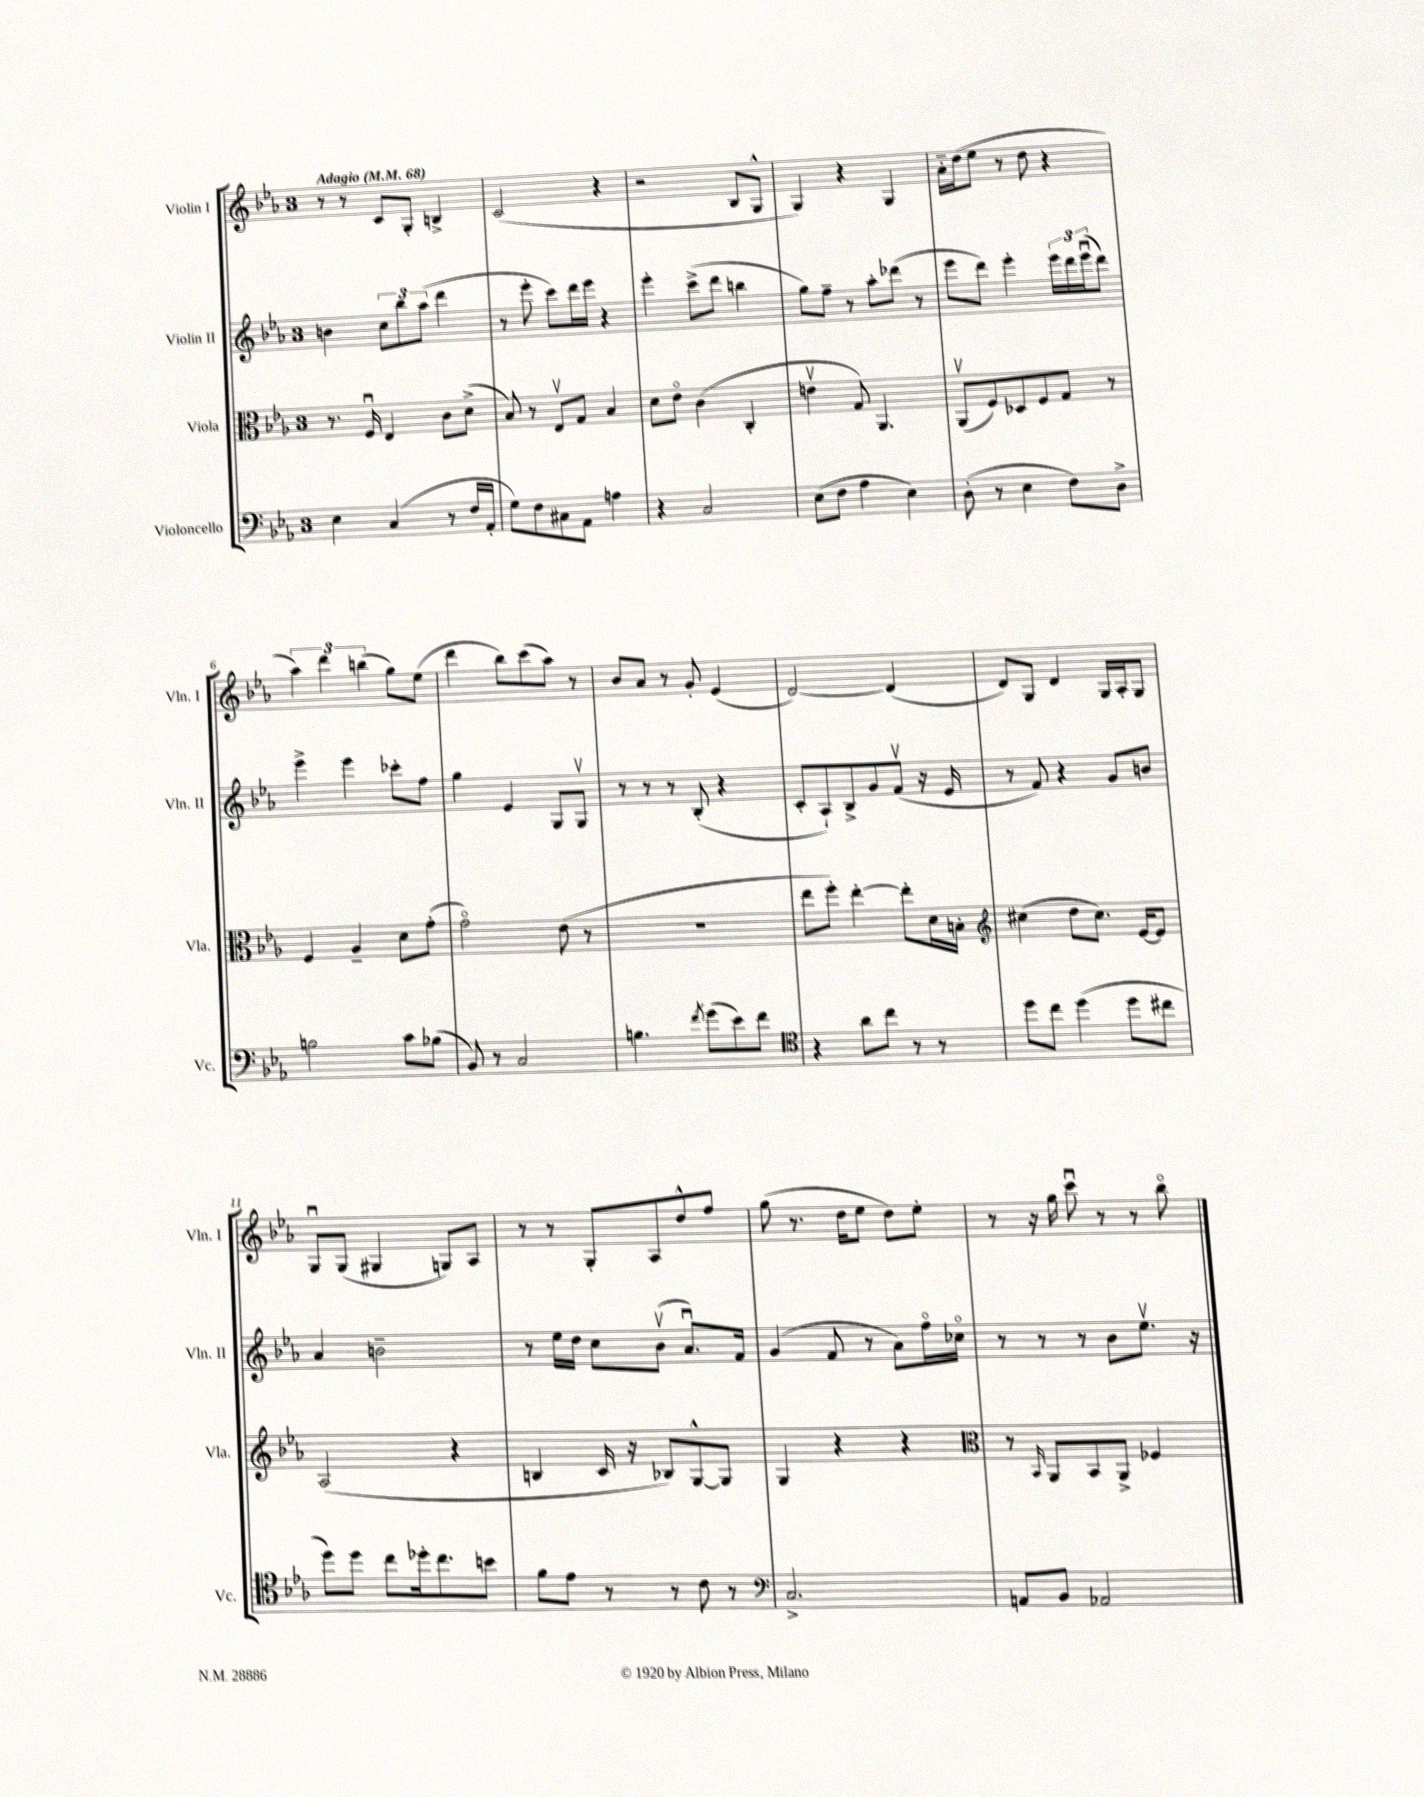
<<
\new StaffGroup <<
\new Staff = "s0" \with { instrumentName = "Violin I" shortInstrumentName = "Vln. I" } {
    \clef treble \key ees \major \once \override Staff.TimeSignature.style = #'single-digit \time 3/4 \tempo "Adagio" 4 = 68
    r8 r8 c'8 g8-. b4-> |
    c'2( r4 |
    r2 bes8 g8-^ |
    g4) r4 g4 |
    aes'16-_ d''16( ees''8 r8 d''8 r4 |
    \tuplet 3/2 { aes''4) d'''4 b''4( } g''8) ees''8( |
    d'''4 bes''8) c'''8( aes''8) r8 |
    bes'8 aes'8 r8 g'8-. ees'4( |
    d'2~) d'4( |
    d'8) g8 d'4 g16 aes16-. g8 |
    g8\downbow g8( gis4 g8) aes8 |
    r8 r8 g8-. aes8 d''8-^ f''8 |
    g''8( r8. d''16 ees''8 d''8) ees''8-. |
    r8 r16 g''16 c'''8\downbow r8 r8 bes''8\flageolet \bar "|." |
}
\new Staff = "s1" \with { instrumentName = "Violin II" shortInstrumentName = "Vln. II" } {
    \clef treble \key ees \major \once \override Staff.TimeSignature.style = #'single-digit \time 3/4
    b'4 \tuplet 3/2 { c''8 bes''8 aes''8( } d'''4 |
    r8 ees'''8-. c'''8) d'''16 ees'''16 r4 |
    ees'''4-. c'''8->( d'''8 b''4 |
    g''8) f''8-- r8 aes''8-. des'''8( r8 |
    ees'''8 d'''8) ees'''4-. \tuplet 3/2 { ees'''16 d'''16 ees'''16\downbow( } d'''8) |
    ees'''4-> ees'''4 ces'''8-. f''8 |
    g''4 ees'4 g8 g8\upbow |
    r8 r8 r8 bes8-.( r4 |
    c'8-. aes8-!) bes8-> g'8 f'8\upbow( r16 ees'16 |
    r8 f'8) r4 g'8 b'8 |
    aes'4 b'2-- |
    r8 ees''16 d''16 c''8 bes'8\upbow( aes'8.\downbow) f'16 |
    g'4( f'8 r8 aes'8) f''16\flageolet ces''16\flageolet |
    r8 r8 r8 bes'8 ees''8.\upbow r16 \bar "|." |
}
\new Staff = "s2" \with { instrumentName = "Viola" shortInstrumentName = "Vla." } {
    \clef alto \key ees \major \once \override Staff.TimeSignature.style = #'single-digit \time 3/4
    r8. f16\downbow ees4 c'8 d'8->( |
    bes8) r8 ees8\upbow g8 bes4 |
    d'8 ees'8\flageolet c'4( c4-. |
    e'4\upbow g8) aes,4. |
    aes,8\upbow( f8) des8 f8 g8 r8 |
    f4 aes4-- d'8 g'8-.( |
    g'2\flageolet) ees'8( r8 |
    R2. |
    ees''8 f''8-.) ees''4~-. ees''8-. d'16 b16-. |
    \clef treble cis''4( d''8 cis''8.) ees'16~ ees'8 |
    aes2( r4 |
    b4 c'16 r16 bes8) g8~-^ g8 |
    g4 r4 r4 |
    \clef alto r8 \grace { bes,16 } aes,8 bes,8 aes,8-> fes4 \bar "|." |
}
\new Staff = "s3" \with { instrumentName = "Violoncello" shortInstrumentName = "Vc." } {
    \clef bass \key ees \major \once \override Staff.TimeSignature.style = #'single-digit \time 3/4
    ees4 c4( r8 f16 aes,16-. |
    g8) f8 cis8 aes,8 a4 |
    r4 c2 |
    ees8( f8 aes4 ees4) |
    d8-.( r8 ees4 f8) d8-> |
    b2 c'8 bes8( |
    bes,8) r8 c2 |
    b4. \acciaccatura { f'8 } g'8( ees'8) f'8 |
    \clef tenor r4 aes'8 c''8 r8 r8 |
    d''8 c''8 d''4( d''8 cis''8 |
    d''8) d''8 c''8 des''16-. c''8. b'8 |
    f'8 ees'8 r8 r8 c'8 r8 |
    \clef bass c2.-> |
    a,8 bes,8 aes,2 \bar "|." |
}
>>
>>
